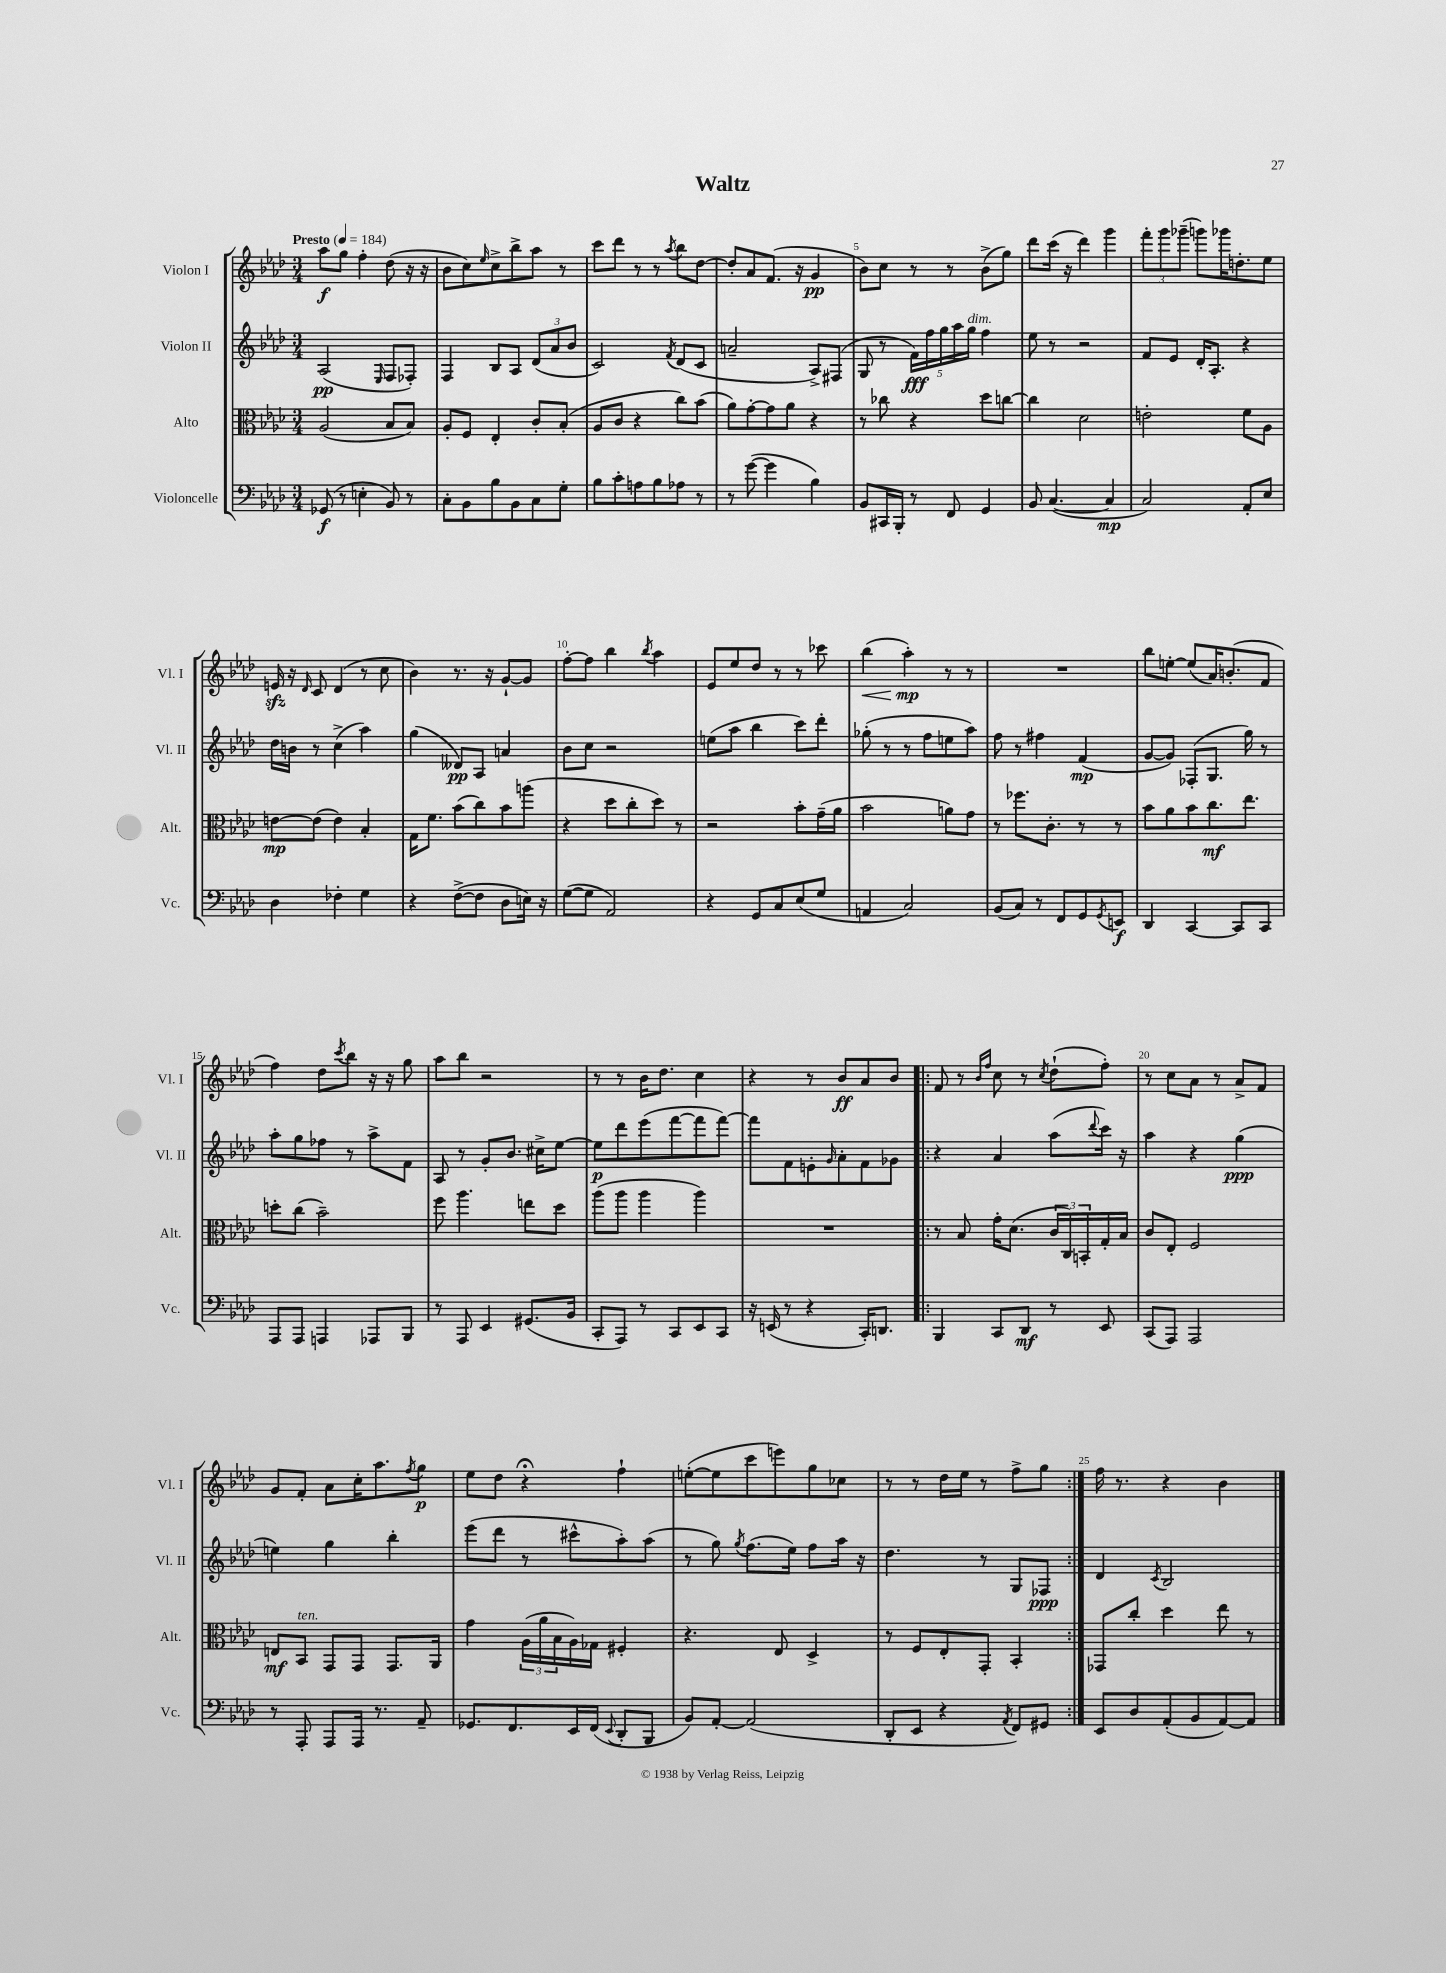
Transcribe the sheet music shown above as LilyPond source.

\header { title = "Waltz" }
<<
\new StaffGroup <<
\new Staff = "s0" \with { instrumentName = "Violon I" shortInstrumentName = "Vl. I" } {
    \clef treble \key aes \major \numericTimeSignature \time 3/4 \tempo "Presto" 4 = 184
    aes''8\f g''8 f''4-. des''8( r16 r16 |
    bes'8 c''8) \grace { ees''16 } c''8-> bes''8-> aes''8 r8 |
    c'''8 des'''8 r8 r8 \acciaccatura { aes''8 } bes''8 des''8~ |
    des''8-. aes'8 f'8.( r16 g'4\pp |
    bes'8) c''8 r8 r8 bes'8->( g''8) |
    des'''8 c'''16( r16 des'''4) g'''4 |
    \tuplet 3/2 { f'''8-. g'''8 ges'''8--( } g'''8) ges'''16 d''8.-. ees''8 |
    e'16\sfz r16 \grace { des'16 } c'8 des'4( r8 c''8 |
    bes'4) r8. r16 g'8~-! g'8 |
    f''8~-. f''8 bes''4 \acciaccatura { bes''8 } aes''4 |
    ees'8 ees''8 des''8 r8 r8 ces'''8 |
    bes''4\<( aes''4-.\mp\!) r8 r8 |
    R2. |
    bes''8 e''8~-. e''8( aes'16) b'8.-.( f'8 |
    f''4) des''8 \acciaccatura { c'''8 } bes''8 r16 r16 g''8 |
    aes''8 bes''8 r2 |
    r8 r8 bes'16 des''8. c''4 |
    r4 r8 bes'8\ff aes'8 bes'8 |
    \repeat volta 2 { f'8 r8 \grace { bes'16 f''16 } c''8 r8 \acciaccatura { c''8 } des''8-!( f''8-.) |
    r8 c''8 aes'8 r8 aes'8-> f'8 |
    g'8 f'8-. aes'8 c''16-. aes''8. \acciaccatura { f''8 } g''8\p |
    ees''8 des''8 r4\fermata f''4-! |
    e''8~-.( e''8 c'''8 e'''8) g''8 ces''8 |
    r8 r8 des''16 ees''16 r8 f''8-> g''8 | }
    f''16 r8. r4 bes'4 \bar "|." |
}
\new Staff = "s1" \with { instrumentName = "Violon II" shortInstrumentName = "Vl. II" } {
    \clef treble \key aes \major \numericTimeSignature \time 3/4
    aes2\pp( \grace { ees16 } f8 fes8-.) |
    f4 bes8 aes8 \tuplet 3/2 { des'8( aes'8 bes'8 } |
    c'2) \acciaccatura { f'8 } des'8( c'8 |
    a'2-- aes8->) fis8( |
    g8 r8 \tuplet 5/4 { f'16\fff) f''16 g''16 aes''16 g''16^\markup { \italic "dim." } } f''4 |
    ees''8 r8 r2 |
    f'8 ees'8 des'16-. aes8.-. r4 |
    des''16 b'16 r8 c''4->( aes''4) |
    g''4( deses'8\pp) aes8 a'4 |
    bes'8 c''8 r2 |
    e''8( aes''8 bes''4 c'''8) des'''8-. |
    ges''8-.( r8 r8 f''8 e''8 aes''8) |
    f''8 r8 fis''4 f'4\mp( |
    g'8~ g'8) fes8-.( g8. g''16) r8 |
    aes''8-. g''8 fes''8 r8 aes''8-> f'8 |
    aes8 r8 g'8-. bes'8. cis''16-> ees''8~ |
    ees''8\p des'''8 ees'''8( f'''8~ f'''8 f'''8~) |
    f'''8 f'8 e'8-. \grace { g'16 } aes'8-. f'8 ges'8 |
    \repeat volta 2 { r4 aes'4 aes''8( \appoggiatura { des'''8 } c'''16) r16 |
    aes''4 r4 g''4\ppp( |
    e''4) g''4 bes''4-. |
    ees'''8( des'''8 r8 cis'''8-^ aes''8-.) aes''8( |
    r8 g''8) \acciaccatura { g''8 } f''8.( ees''16) f''8 aes''16 r16 |
    des''4. r8 g8 fes8\ppp | }
    des'4 \acciaccatura { c'8 } bes2 \bar "|." |
}
\new Staff = "s2" \with { instrumentName = "Alto" shortInstrumentName = "Alt." } {
    \clef alto \key aes \major \numericTimeSignature \time 3/4
    aes2( bes8 bes8) |
    aes8-. f8 ees4-. c'8-. bes8-.( |
    aes8 c'8 r4 c''8) bes'8( |
    aes'8) g'8~-. g'8 aes'8 r4 |
    r8 ces''8 r4 des''8 c''8~ |
    c''4 des'2 |
    e'2-. f'8 aes8 |
    e'8~\mp e'8( e'4) bes4-. |
    g16 f'8. bes'8( c''8) bes'8 a''8( |
    r4 des''8 c''8-. des''8) r8 |
    r2 bes'8-. g'16--( aes'16 |
    bes'2 a'8) g'8 |
    r8 fes''8. c'8.-. r8 r8 |
    bes'8 aes'8 bes'8 c''8.\mf ees''8. |
    d''8-. c''8( bes'2--) |
    f''8 aes''4. e''8 des''8 |
    aes''8( aes''8 aes''4 aes''4) |
    R2. |
    \repeat volta 2 { r8 bes8 g'16-. des'8.( \tuplet 3/2 { c'16 c16) b,16-. } g16-. bes16 |
    c'8 ees8-. f2 |
    e8\mf bes,8^\markup { \italic "ten." } g,8 g,8 g,8. aes,16 |
    g'4 \tuplet 3/2 { aes16( aes'16 bes16 } aes16) ges16 fis4-. |
    r4. ees8 des4-> |
    r8 f8 ees8-. g,8-. bes,4-. | }
    ges,8 c''8-. des''4 ees''8 r8 \bar "|." |
}
\new Staff = "s3" \with { instrumentName = "Violoncelle" shortInstrumentName = "Vc." } {
    \clef bass \key aes \major \numericTimeSignature \time 3/4
    ges,8\f( r8 e4-. bes,8) r8 |
    c8-. bes,8 bes8 bes,8 c8 g8-. |
    bes8 c'8-. a8 bes8 aes8 r8 |
    r8 g'8~( g'4 bes4) |
    bes,8 cis,16 bes,,16-. r8 f,8 g,4 |
    bes,8 c4.~( c4\mp |
    c2) aes,8-. ees8 |
    des4 fes4-. g4 |
    r4 f8~->( f8 des8 e16) r16 |
    g8~( g8 aes,2) |
    r4 g,8 c8 ees8( g8 |
    a,4 c2) |
    bes,8( c8) r8 f,8 g,8 \acciaccatura { g,8 } e,8\f |
    des,4 c,4~ c,8 c,8 |
    aes,,8 aes,,8 a,,4 aes,,8 bes,,8 |
    r8 aes,,8 ees,4 gis,8.( bes,16 |
    c,8-. aes,,8) r8 c,8 ees,8 c,8 |
    r16 e,16( r8 r4 c,16-.) d,8. |
    \repeat volta 2 { bes,,4 c,8 des,8\mf r8 ees,8 |
    c,8( aes,,8) aes,,2 |
    r8 aes,,8-. aes,,8 aes,,16 r8. aes,8-- |
    ges,8. f,8. ees,16 f,16( \appoggiatura { ees,8 } des,8-. bes,,8 |
    bes,8) aes,8~-. aes,2( |
    des,8-. ees,8 r4 \acciaccatura { aes,8 } f,8) gis,8 | }
    ees,8 des8 aes,8-.( bes,8 aes,8~) aes,8 \bar "|." |
}
>>
>>
\layout { \context { \Score \override BarNumber.break-visibility = ##(#f #t #t) barNumberVisibility = #(every-nth-bar-number-visible 5) } }
